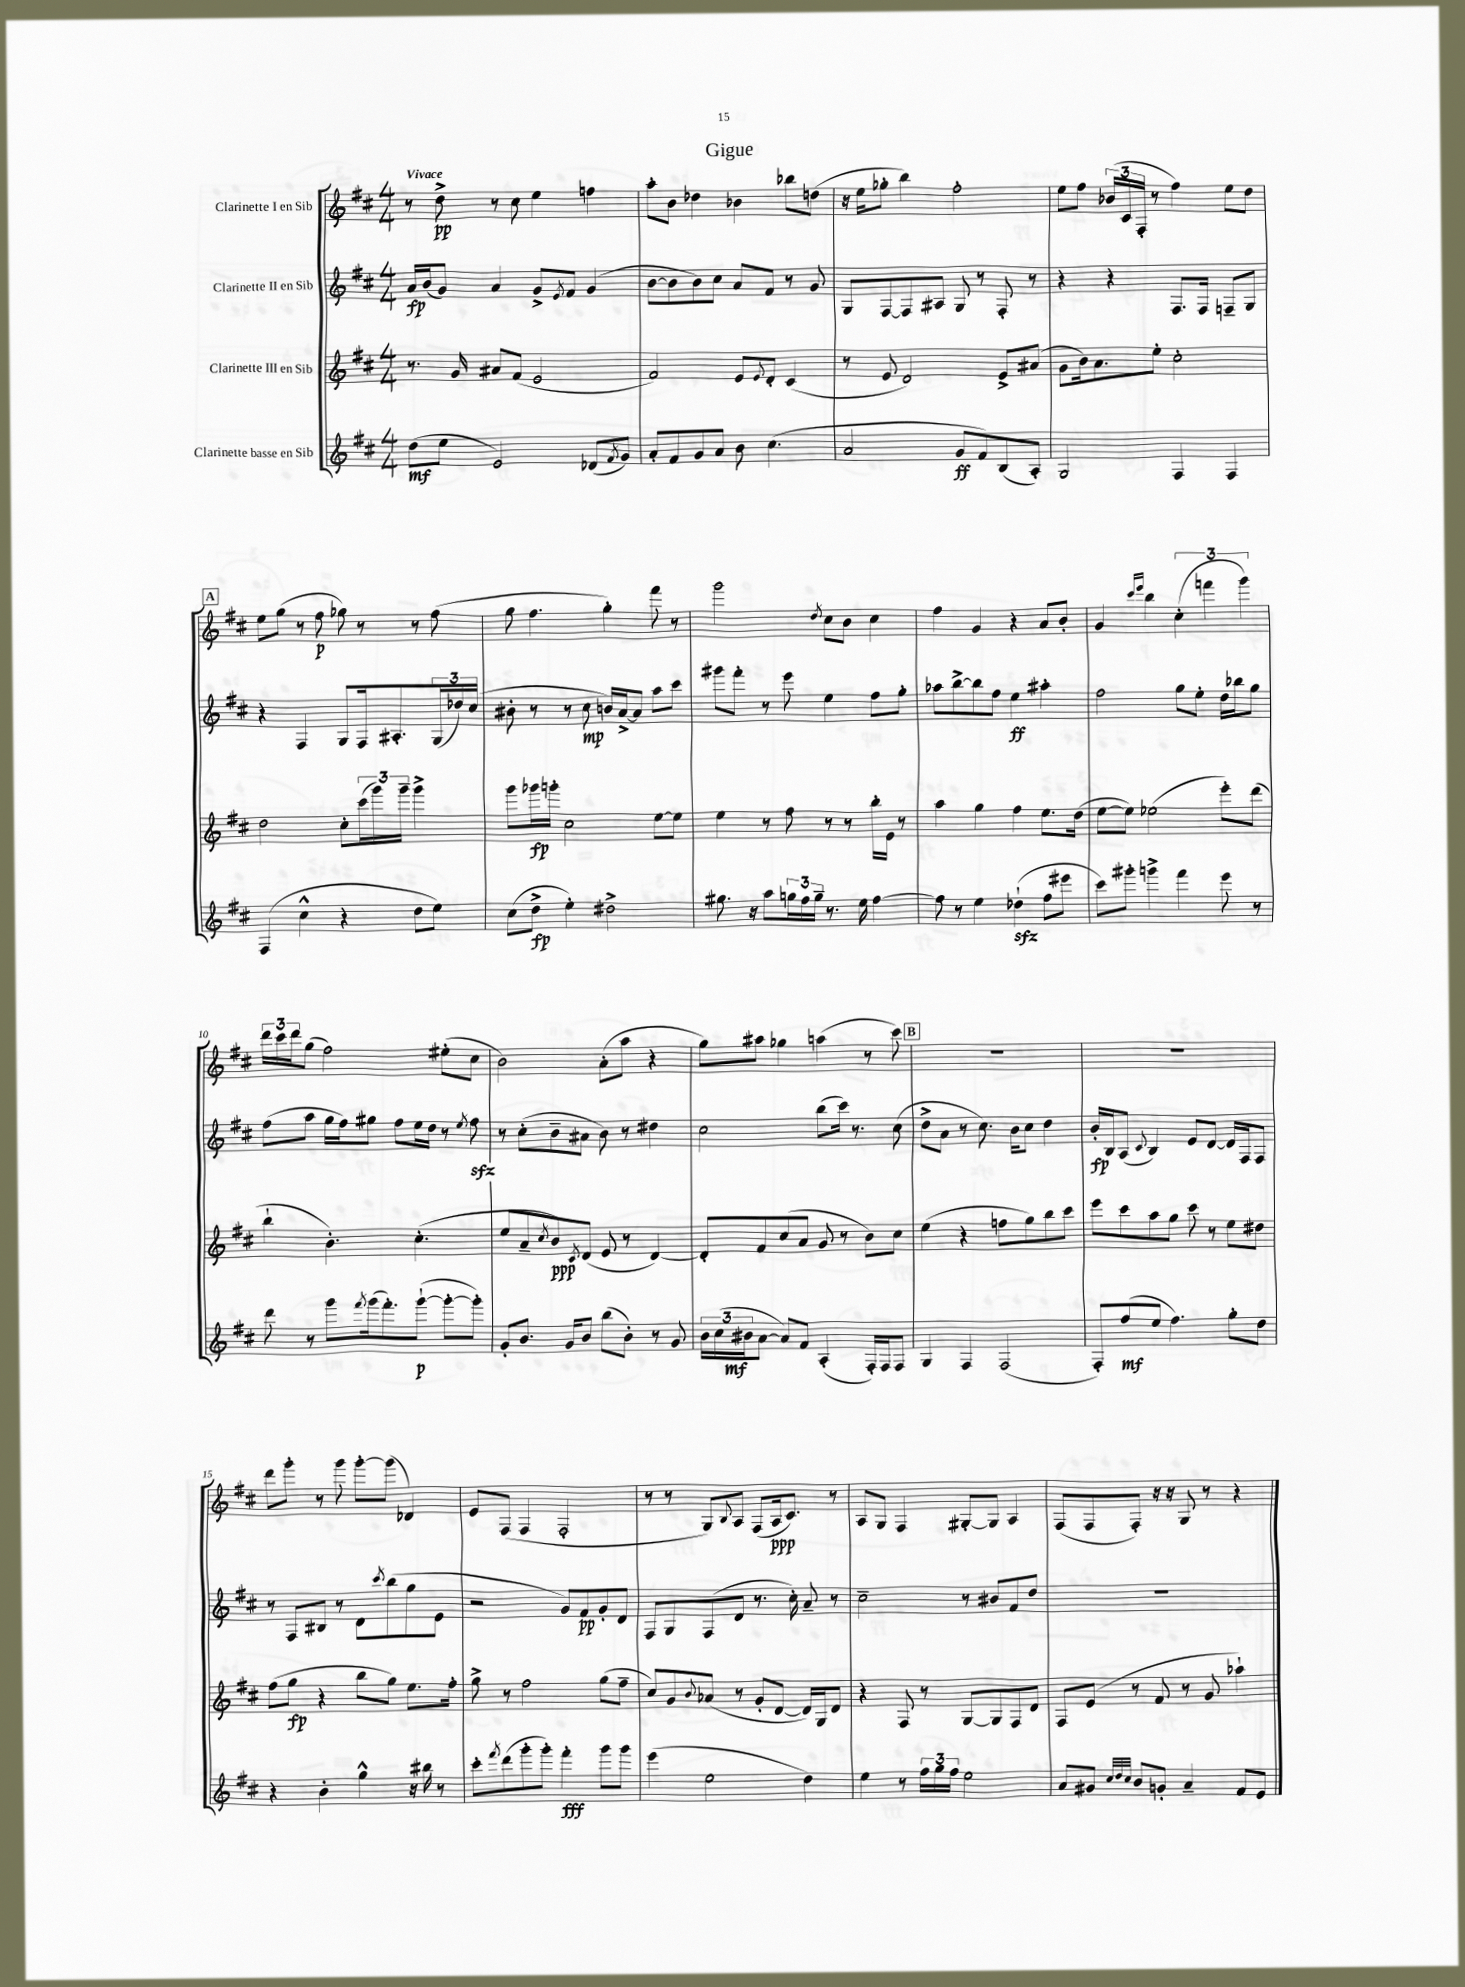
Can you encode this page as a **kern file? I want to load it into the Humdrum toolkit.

**kern	**dynam	**kern	**dynam	**kern	**dynam	**kern	**dynam
*part4	*part4	*part3	*part3	*part2	*part2	*part1	*part1
*staff4	*staff4	*staff3	*staff3	*staff2	*staff2	*staff1	*staff1
*I"Clarinette basse en Sib	*	*I"Clarinette III en Sib	*	*I"Clarinette II en Sib	*	*I"Clarinette I en Sib	*
*clefG2	*	*clefG2	*	*clefG2	*	*clefG2	*
*k[f#c#]	*	*k[f#c#]	*	*k[f#c#]	*	*k[f#c#]	*
*M4/4	*	*M4/4	*	*M4/4	*	*M4/4	*
=1	=1	=1	=1	=1	=1	=1	=1
!	!	!	!	!	!	!LO:TX:a:B:t=Vivace	!
(8dd\L	mf	8.r	.	16a/LL	fp	8r	.
.	.	.	.	(16b/J	.	.	.
8ee\J	.	.	.	8g/J)	.	8dd^\	pp
.	.	16g/	.	.	.	.	.
2e/)	.	8a#X/L	.	4a/	.	8r	.
.	.	(8f#/J	.	.	.	8cc#\	.
.	.	2e/	.	8g^/L	.	4ee\	.
.	.	.	.	8qe/	.	.	.
.	.	.	.	8f#/J	.	.	.
(8d-X/L	.	.	.	(4g/	.	4ffn\	.
8qf#/	.	.	.	.	.	.	.
8g/J)	.	.	.	.	.	.	.
=2	=2	=2	=2	=2	=2	=2	=2
8a'/L	.	2f#/)	.	[8b\L	.	8aa'\L	.
8f#/	.	.	.	8b\]	.	8b\J	.
8g/	.	.	.	8b\)	.	4dd-X\	.
8a/J	.	.	.	8cc#\J	.	.	.
8b\	.	8e/L	.	8a/L	.	4b-X\	.
.	.	8qqe/	.	.	.	.	.
(4.cc#\	.	8d'/J	.	8f#/J	.	.	.
.	.	(4c#/	.	8r	.	8bb-X\L	.
.	.	.	.	8g/	.	(8ddn\J	.
=3	=3	=3	=3	=3	=3	=3	=3
2a/	.	8r	.	8G/L	.	16r	.
.	.	.	.	.	.	16ee\KL	.
.	.	8e/	.	[8F#/	.	8gg-X'\J	.
.	.	2d/)	.	8F#/]	.	4bb\)	.
.	.	.	.	8A#X/J	.	.	.
8g/L	ff	.	.	8G/	.	2ff#'\	.
8f#/)	.	.	.	8r	.	.	.
(8B/	.	8e^/L	.	8F#'/	.	.	.
8A'/J)	.	(8a#X/J	.	8r	.	.	.
=4	=4	=4	=4	=4	=4	=4	=4
2G/	.	8g\L	.	4r	.	8ee\L	.
.	.	16b\k)	.	.	.	8ff#\J	.
.	.	8.a\	.	.	.	.	.
.	.	.	.	4r	.	(24b-X/LL	.
.	.	.	.	.	.	24c#/	.
.	.	.	.	.	.	24F#'/JJ	.
.	.	8ee'\J	.	.	.	8r	.
4F#/	.	2cc#'\	.	8.F#/L	.	4ff#\)	.
.	.	.	.	16F#/Jk	.	.	.
4F#/	.	.	.	8Fn~/L	.	8ee\L	.
.	.	.	.	8G/J	.	8dd\J	.
!!LO:LB:g=z
!!LO:REH:place=s1:t=A
=5	=5	=5	=5	=5	=5	=5	=5
(4F#/	.	2dd\	.	4r	.	8ee\L	.
.	.	.	.	.	.	(8gg\J	.
4cc#^^\	.	.	.	4F#/	.	8r	.
.	.	.	.	.	.	8ff#\	p
4r	.	8cc#'\L	.	8G/L	.	8gg-X\)	.
.	.	(24ccc#\L	.	16F#/k	.	8r	.
.	.	24ggg\)	.	.	.	.	.
.	.	.	.	8.A#X'/	.	.	.
.	.	24ggg~\JJ	.	.	.	.	.
8dd\L	.	4ggg^\	.	.	.	8r	.
8ee\J)	.	.	.	(24G/L	.	(8ff#\	.
.	.	.	.	24dd-X/)	.	.	.
.	.	.	.	(24cc#/JJ	.	.	.
=6	=6	=6	=6	=6	=6	=6	=6
(8cc#\L	.	8ggg\L	.	8b#X'\	.	8gg\	.
8dd^\J	fp	16ggg-X\L	fp	8r	.	4.ff#\	.
.	.	16gggn'\JJ	.	.	.	.	.
4ee'\)	.	2cc#\	.	8r	.	.	.
.	.	.	.	8cc#\	mp	.	.
2dd#X^\	.	.	.	16bn/LL)	.	4gg'\)	.
.	.	.	.	[16a^/J	.	.	.
.	.	.	.	8a/J]	.	.	.
.	.	[8ee\L	.	8aa\L	.	8fff#\	.
.	.	8ee\J]	.	8ccc#\J	.	8r	.
=7	=7	=7	=7	=7	=7	=7	=7
8.gg#X\	.	4ee\	.	8ggg#X\L	.	2ggg\	.
.	.	.	.	8fff#'\J	.	.	.
16r	.	.	.	.	.	.	.
8aa\L	.	8r	.	8r	.	.	.
24ggn\L	.	8ff#\	.	8eee\	.	.	.
24ff#\	.	.	.	.	.	.	.
24gg~\JJ	.	.	.	.	.	.	.
.	.	.	.	.	.	8qdd/	.
8.r	.	8r	.	4ee\	.	8cc#\L	.
.	.	8r	.	.	.	8b\J	.
16ee\	.	.	.	.	.	.	.
[4ff#\	.	16bb'\LL	.	8ff#\L	.	4cc#\	.
.	.	16e\JJ	.	.	.	.	.
.	.	8r	.	8gg'\J	.	.	.
=8	=8	=8	=8	=8	=8	=8	=8
8ff#\]	.	4aa\	.	8aa-X\L	.	4ff#\	.
8r	.	.	.	[8bb^\	.	.	.
4ee\	.	4gg\	.	8bb\]	.	4g/	.
.	.	.	.	8ff#\J	.	.	.
(4dd-Xzz`\	.	4ff#\	.	4ee\	ff	4r	.
8ff#\L	.	8.ee\L	.	4aa#X'\	.	8a/L	.
8eee#X\J	.	.	.	.	.	8b'/J	.
.	.	(16dd\Jk	.	.	.	.	.
=9	=9	=9	=9	=9	=9	=9	=9
8ccc#\L)	.	[8ee\L	.	2ff#\	.	4g/	.
8ggg#X'\J	.	8ee\J])	.	.	.	.	.
.	.	.	.	.	.	16qqccc#/LL	.
.	.	.	.	.	.	16qqeee/JJ	.
4gggn^\	.	(2ee-X\	.	.	.	4bb\	.
4fff#\	.	.	.	8gg\L	.	(6cc#'\	.
.	.	.	.	8ee'\J	.	.	.
.	.	.	.	.	.	6fffn\	.
8eee\	.	8eee'\L)	.	16dd\LL	.	.	.
.	.	.	.	16bb-X\J	.	.	.
.	.	.	.	.	.	6ggg\)	.
8r	.	(8ddd\J	.	8gg\J	.	.	.
!!LO:LB:g=z
=10	=10	=10	=10	=10	=10	=10	=10
8ddd\	.	4bb`\	.	(8ff#\L	.	24ddd\LL	.
.	.	.	.	.	.	24ccc#\	.
.	.	.	.	.	.	24ddd\J	.
8r	.	.	.	8aa\J	.	(8gg\J	.
8ggg\L	.	4.b'\)	.	16gg\LL	.	2ff#\)	.
.	.	.	.	16ff#\J)	.	.	.
8qfff#/	.	.	.	.	.	.	.
(16ggg\k	.	.	.	8gg#X\J	.	.	.
8.fff#'\)	.	.	.	.	.	.	.
.	.	.	.	8ff#\L	.	.	.
([8ggg`\J	p	(4.cc#'\	.	16ee\L	.	.	.
.	.	.	.	16dd\JJ	.	.	.
8ggg'\L_	.	.	.	8r	.	(8ee#X'\L	.
.	.	.	.	8qee/	.	.	.
8ggg'\J])	.	.	.	8ff#zz\	.	8cc#\J	.
=11	=11	=11	=11	=11	=11	=11	=11
8g'/L	.	8ee/L	.	8r	.	2b\)	.
8.b/J	.	8a~/	.	(8cc#'\L	.	.	.
.	.	8qcc#/	.	.	.	.	.
.	.	8b/)	ppp	8b~\	.	.	.
16g/KL	.	.	.	.	.	.	.
.	.	8qc#/	.	.	.	.	.
8b/J	.	(8d/J	.	8a#X\J	.	.	.
(8bb\L	.	8e/	.	8b\)	.	(8a'\L	.
8b'\J)	.	8r	.	8r	.	8aa\J	.
8r	.	[4d/)	.	4dd#X\	.	4r	.
8g/	.	.	.	.	.	.	.
=12	=12	=12	=12	=12	=12	=12	=12
24b\LL	.	8d'/L]	.	2cc#\	.	8gg\L)	.
(24cc#\	.	.	.	.	.	.	.
24b#X\J	mf	.	.	.	.	.	.
[8a\J	.	8f#/	.	.	.	8aa#X\J	.
8a/L])	.	(8cc#/	.	.	.	4gg-X\	.
8f#/J	.	8a/J	.	.	.	.	.
(4A'/	.	8g/	.	(8bb\L	.	(4aan\	.
.	.	8r	.	16ccc#\Jk)	.	.	.
.	.	.	.	8.r	.	.	.
16F#'/LL)	.	8b\L)	.	.	.	8r	.
16F#/J	.	.	.	.	.	.	.
8F#/J	.	8cc#\J	.	(8cc#\	.	8ccc#\)	.
!!LO:REH:place=s1:t=B
=13	=13	=13	=13	=13	=13	=13	=13
4G/	.	(4ee\	.	8dd^\L	.	1r	.
.	.	.	.	8a\J	.	.	.
4F#/	.	4r	.	8r	.	.	.
.	.	.	.	8.cc#\)	.	.	.
(2F#/	.	8ffn\L	.	.	.	.	.
.	.	.	.	16b\KL	.	.	.
.	.	8gg\)	.	8cc#\J	.	.	.
.	.	8bb\	.	4dd\	.	.	.
.	.	8ccc#\J	.	.	.	.	.
=14	=14	=14	=14	=14	=14	=14	=14
8F#'/L)	.	8eee\L	.	16b'/LL	fp	1r	.
.	.	.	.	16B/J	.	.	.
(8ff#/	mf	8ccc#\	.	(8A/J	.	.	.
.	.	.	.	8qqc#/	.	.	.
8ee/J	.	8aa\	.	4B/)	.	.	.
4.ff#\)	.	8gg\J	.	.	.	.	.
.	.	8ccc#\	.	8e/L	.	.	.
.	.	8r	.	[8d/J	.	.	.
8gg'\L	.	8ee\L	.	16d/LL]	.	.	.
.	.	.	.	16F#/J	.	.	.
8dd\J	.	8dd#X\J	.	8F#/J	.	.	.
!!LO:LB:g=z
=15	=15	=15	=15	=15	=15	=15	=15
4r	.	(8ff#\L	.	8r	.	8ddd\L	.
.	.	8gg\J	fp	8F#/L	.	8ggg'\J	.
4b'\	.	4r	.	8B#X/J	.	8r	.
.	.	.	.	8r	.	8ggg\	.
4gg^^\	.	8bb\L	.	8d\L	.	[8ggg'\L	.
.	.	.	.	8qccc#/	.	.	.
.	.	8gg\J)	.	(8bb\	.	(8ggg\J]	.
16r	.	8.ee\L	.	8gg\	.	4d-X/)	.
16bb#X\	.	.	.	.	.	.	.
8r	.	.	.	8e\J	.	.	.
.	.	16ff#'\Jk	.	.	.	.	.
=16	=16	=16	=16	=16	=16	=16	=16
8ccc#'\L	.	8gg^\	.	2r	.	8e/L	.
8qfff#/	.	.	.	.	.	.	.
(8ddd\	.	8r	.	.	.	(8F#/J	.
8ggg'\	.	2ff#\	.	.	.	4F#/	.
8ggg'\J)	.	.	.	.	.	.	.
4fff#'\	fff	.	.	8g/L)	.	2F#'/	.
.	.	.	.	8f#/	pp	.	.
8ggg\L	.	(8gg\L	.	8g'/	.	.	.
8ggg\J	.	8ff#~\J	.	8d/J	.	.	.
=17	=17	=17	=17	=17	=17	=17	=17
(4eee\	.	8cc#/L)	.	8F#/L	.	8r	.
.	.	8g/	.	8G/	.	8r	.
.	.	8qqb/	.	.	.	.	.
2ee\	.	(8a-X/J	.	(8F#/	.	8G/L)	.
.	.	.	.	.	.	8qqB/	.
.	.	8r	.	8d/J	.	8A/J	.
.	.	8g'/L	.	8.r	.	(8F#/L	.
.	.	[8d/J	.	.	.	16A/k	ppp
.	.	.	.	16cc#'\)	.	8.c#/J)	.
4dd\)	.	16d/LL])	.	8a~/	.	.	.
.	.	16G/J	.	.	.	.	.
.	.	8d/J	.	8r	.	8r	.
=18	=18	=18	=18	=18	=18	=18	=18
4ee\	.	4r	.	2cc#~\	.	8A/L	.
.	.	.	.	.	.	8G/J	.
8r	.	8F#/	.	.	.	4F#/	.
24ff#\LL	.	8r	.	.	.	.	.
24gg\	.	.	.	.	.	.	.
24ff#\JJ	.	.	.	.	.	.	.
2ee\	.	[8G/L	.	8r	.	[8G#X'/L	.
.	.	8G/]	.	8b#X/L	.	8G#/J]	.
.	.	8F#/	.	8f#/	.	4A/	.
.	.	8d/J	.	8dd/J	.	.	.
=19	=19	=19	=19	=19	=19	=19	=19
8a/L	.	8F#/L	.	1r	.	(8F#/L	.
8g#X/J	.	(8e/J	.	.	.	8F#/	.
32qqcc#/LLL	.	.	.	.	.	.	.
32qqdd/	.	.	.	.	.	.	.
32qqcc#/JJJ	.	.	.	.	.	.	.
8b/L	.	8r	.	.	.	8F#'/J)	.
8gn'/J	.	8f#/	.	.	.	16r	.
.	.	.	.	.	.	16r	.
4a~/	.	8r	.	.	.	8G/	.
.	.	8g/	.	.	.	8r	.
8f#/L	.	4aa-X`\)	.	.	.	4r	.
8e/J	.	.	.	.	.	.	.
==	==	==	==	==	==	==	==
*-	*-	*-	*-	*-	*-	*-	*-
